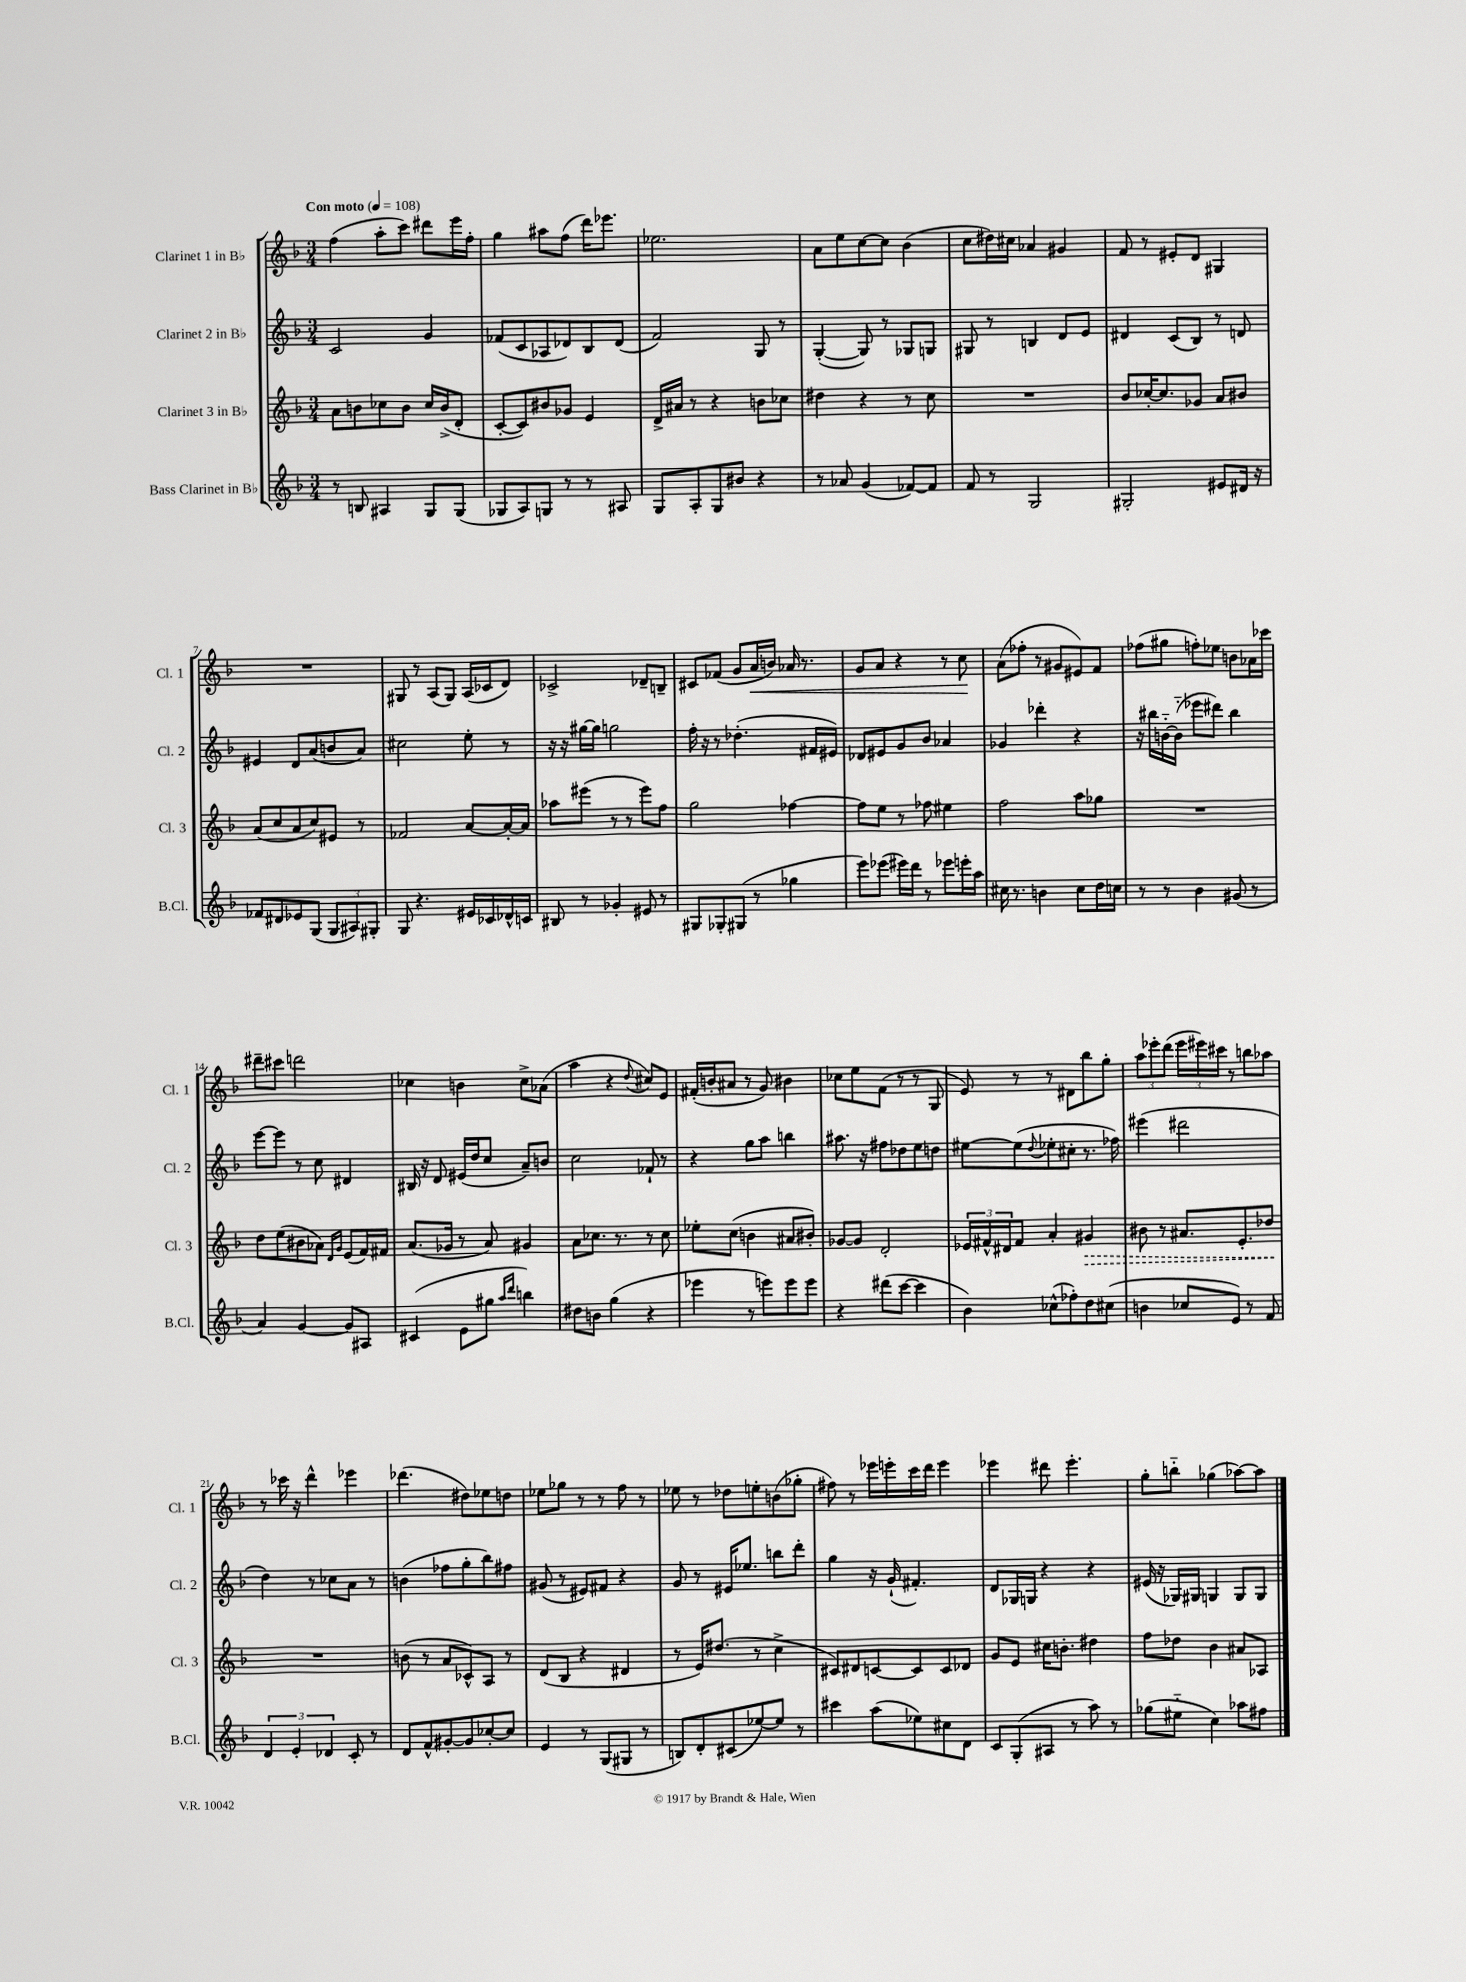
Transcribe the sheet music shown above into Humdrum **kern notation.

**kern	**kern	**kern	**kern
*staff4	*staff3	*staff2	*staff1
*clefG2	*clefG2	*clefG2	*clefG2
*k[b-]	*k[b-]	*k[b-]	*k[b-]
*M3/4	*M3/4	*M3/4	*M3/4
*MM108	*MM108	*MM108	*MM108
8r	8a\L	2c/	(4ff\
8B/	8b\	.	.
4A#/	8cc-\	.	8aa'\L
.	8b\J	.	8ccc\J)
8G/L	16cc-/LL	4g/	8ddd#\L
.	(16b^/J	.	.
(8G/J	8d'/J	.	16eee\L
.	.	.	16ff'\JJ
=	=	=	=
8G-/L	[8c'/L	(8f-/L	4gg\
8A/)	8c/])	8c/	.
8G/J	8b#/	8A-/	8aa#\L
8r	8g-/J	8d-/)	(8ff\J
8r	4e/	8B-/	16ddd\LK)
.	.	.	8.eee-\J
8A#/	.	(8d-/J	.
=	=	=	=
8G/L	16d^/LL	2f/)	2.ee-\
.	16a#/JJ	.	.
8A'/	8r	.	.
8G/	4r	.	.
8b#/J	.	.	.
4r	8b\L	8G/	.
.	8cc-\J	8r	.
=	=	=	=
8r	4dd#\	([4G'/	8a\L
8a-/	.	.	8ee\
(4g/	4r	8G/])	[8cc\
.	.	8r	8cc\]J
[8f-/L)	8r	8G-/L	(4b-\
8f-/]J	8cc\	8G/J	.
=	=	=	=
8f/	2.r	8G#/	8cc\L
8r	.	8r	16dd#\L)
.	.	.	16cc#\JJ
2G/	.	4B/	4a-/
.	.	8d/L	4g#/
.	.	8e/J	.
=	=	=	=
2G#'/	8b-/L	4d#/	8f/
.	[16cc-'/K	.	8r
.	8.cc-/]	.	.
.	.	(8c/L	8e#'/L
.	8g-/J	8B-/J)	8d/J
8e#/L	8a/L	8r	4G#/
16d#/Jk	8b#/J	8d/	.
16r	.	.	.
=	=	=	=
8f-/L	(8a/L	4e#/	2.r
8d#/	8cc/	.	.
8e-/	8a/	8d/L	.
(8G/J	8cc/)	(8a/	.
12G/L	8e#/J	8b/	.
12A#/)	.	.	.
.	8r	8a/J)	.
12G#'/J	.	.	.
=	=	=	=
8G/	2f-/	2cc#\	8G#/
4.r	.	.	8r
.	.	.	(8A/L
.	.	.	8G#/J)
16e#/LL	[8a/L	8ee'\	(16A/LL
16c-/	.	.	16c-/J
16d-^^/	16a'/_L	8r	8d/J)
16c/JJ	16a/]JJ	.	.
=	=	=	=
8B#/	8aa-\L	16r	2c-^/
.	.	16r	.
8r	(8eee#\J	[16gg#\LL	.
.	.	16gg#\]JJ	.
4g-'/	8r	2gg\	.
.	8r	.	.
8e#/	8eee#\L)	.	8d-~/L
8r	8ff\J	.	8B~/J
=	=	=	=
8G#/L	2gg\	16ff'\	8c#/L
.	.	16r	.
8G-'/	.	8r	(8f-/J
(8G#/J	.	(4.dd-'\	8g/L
8r	.	.	16a/L
.	.	.	16b/JJ)
4gg-\	[4ff-\	.	16a-/
.	.	.	8.r
.	.	16f#/LL	.
.	.	16e#/JJ)	.
=	=	=	=
8eee\L)	8ff-\]L	8d-/L	8g/L
(8eee-\J	8ee\J	8e#/	8a/J
16eee#\LL)	8r	8g/	4r
16ddd\JJ	.	.	.
8r	8ff-\	8b-/J	.
8eee-\L	4ee#\	4a-/	8r
16eee'\L	.	.	8cc\
16aa\JJ	.	.	.
=	=	=	=
16cc#\	2ff\	4g-/	(8a\L
8.r	.	.	.
.	.	.	8ff-'\J
4b\	.	4ddd-'\	8r
.	.	.	8g#/L
8cc#\L	8aa\L	4r	8e#/)
16dd\L	8gg-\J	.	8f/J
16cc\JJ	.	.	.
=	=	=	=
8r	2.r	16r	(8ff-\L
.	.	16bb#\LL	.
8r	.	[16b'~\	8gg#\J
.	.	(16b'~\]JJ	.
4b-\	.	8eee-\L	8ff'\L)
.	.	8ddd#\J)	8ee-\J
(8g#/	.	4bb#\	8b\L
8r	.	.	16a-\L
.	.	.	16ccc-\JJ
=	=	=	=
4a/)	8dd\L	[8eee\L	8ddd#~\L
.	(8ee\	8eee\]J	8ccc#\J
[4g/	8b#\	8r	2ddd\
.	8a-\J)	8cc\	.
.	16qqd/LL	.	.
.	16qqg/JJ	.	.
8g/]L	(8e/L	4d#/	.
8A#/J	16f/L)	.	.
.	16f#/JJ	.	.
=	=	=	=
(4c#/	(8.a/L	16B#/	4cc-\
.	.	16r	.
.	.	8d/	.
.	16g-/Jk	.	.
8e\L	8r	(16e#/LL	4b\
.	.	16dd/J	.
8gg#\J	8a/)	8cc/J	.
16qqaa/LL	.	.	.
16qqddd/JJ	.	.	.
4bb\)	4g#/	8a~/L)	8cc-^\L
.	.	8b/J	(8a-\J
=	=	=	=
8dd#\L	8a\L	2cc\	4aa\
8b\J	8.cc-\J	.	.
(4gg\	.	.	4r
.	8.r	.	.
.	.	.	8qqdd/
4r	8r	8f-`/	8cc#/L)
.	8cc-\	8r	8e/J
=	=	=	=
4eee-\	8ee-'\L	4r	(16f#'/LL
.	.	.	16b'/J
.	(8cc\J	.	8a#/J
8r	4b\	8gg\L	8r
8eee\L)	.	8aa\J	8g/)
8eee\	8a#/L	4bb\	4b#\
8eee\J	8b#'/J)	.	.
=	=	=	=
4r	[8g-/L	8.aa#\	8cc-\L
.	8g-/]J	.	8ee\
.	.	16r	.
(8ddd#\L	2d'/	8ff#\L	(8f\J
[8ccc\J	.	8dd-\	8r
4ccc\]	.	8ee\	8r
.	.	8dd\J	8G/
=	=	=	=
4b-\)	24e-/LL	[8ee#\L	8e/)
.	24f#^^/	.	.
.	24d#/J	.	.
.	8f#/J	(8ee#\]	8r
.	.	8qqdd/	.
(8cc-^^\L	4a'/	8ee-'\	8r
8ff-'\)	.	8cc#'\J	8d#\L
8dd\	4g#/	8.r	8bb-\
(8cc#\J	.	.	8gg'\J
.	.	16ff-\)	.
=	=	=	=
4b\	8b#\	(4eee#\	12aa\L
.	.	.	12eee-'\
.	8r	.	.
.	.	.	(12ddd\J
8cc-/L	8.a#/L	2ddd#\	24eee-\LL
.	.	.	24eee#\)
.	.	.	24ccc#\JJ
8e/J)	.	.	8r
.	8.e'/	.	.
8r	.	.	8bb\L
8f/	8dd-/J	.	8aa-\J
=	=	=	=
6d/	2.r	4dd\)	8r
.	.	.	16ccc-\
6e'/	.	.	.
.	.	.	16r
.	.	8r	4ddd^^\
6d-/	.	.	.
.	.	8cc-\L	.
8c'/	.	8a\J	4eee-\
8r	.	8r	.
=	=	=	=
8d/L	(8b\	(4b\	(4.ddd-\
8f^^/	8r	.	.
[8g#'/	8a/L	8ff-\L	.
8g#/]	8c-^^/)	8gg'\	8dd#\L)
[8cc-'/	8A/J	8bb-\)	8ee-\
8cc-/]J	8r	8ff#\J	8dd\J
=	=	=	=
4e/	(8d/L	(8g#/	8ee-\L
.	8B-/J	8r	8gg-\J
8r	4r	8e#/L)	8r
(8G/L	.	8f#/J	8r
8G#/J	4d#/	4r	8ff\
8r	.	.	8r
=	=	=	=
8B/L)	8r	8g/	8ee-\
8d'/	16e/LK)	8r	8r
.	(8.dd#/J	.	.
(8c#/	.	16e#/LK	8dd-\L
.	.	8.ee-/J	.
[8ee-/)	8r	.	8ee'\
8ee-/]J	4cc^\	8bb\L	(8b\
8r	.	8ddd'\J	8gg-'\J
=	=	=	=
4ccc#\	8c#/L)	4gg\	8ff#\)
.	8d#/	.	8r
(8aa\L	[8c/	16r	16eee-\LL
.	.	(16g`/	16eee'\
8ee-\)	8c/]	4.f#'/)	16ccc\
.	.	.	16ddd\JJ
8cc#\	8c/	.	4eee\
8d\J	8d-/J	.	.
=	=	=	=
8c/L	8g/L	8d/L	4eee-\
(8G'/	8e/J	16G-/L	.
.	.	16G/JJ	.
8A#/J	16cc#\LK	4r	8ddd#\
.	8.b'\J	.	.
8r	.	.	4.eee-'\
8aa\)	4dd#\	4r	.
8r	.	.	.
=	=	=	=
(8gg-\L	8ff\L	(16e#/	8gg'\L
.	.	16r	.
8ee#'~\J	8dd-\J	16G-/LL)	8bb'~\J
.	.	16G#/JJ	.
4cc\)	4b-\	4G/	(4gg-\
8aa-\L	8a#/L	8G/L	[8aa-\L)
8ff#\J	8A-/J	8G/J	8aa-\]J
==	==	==	==
*-	*-	*-	*-
